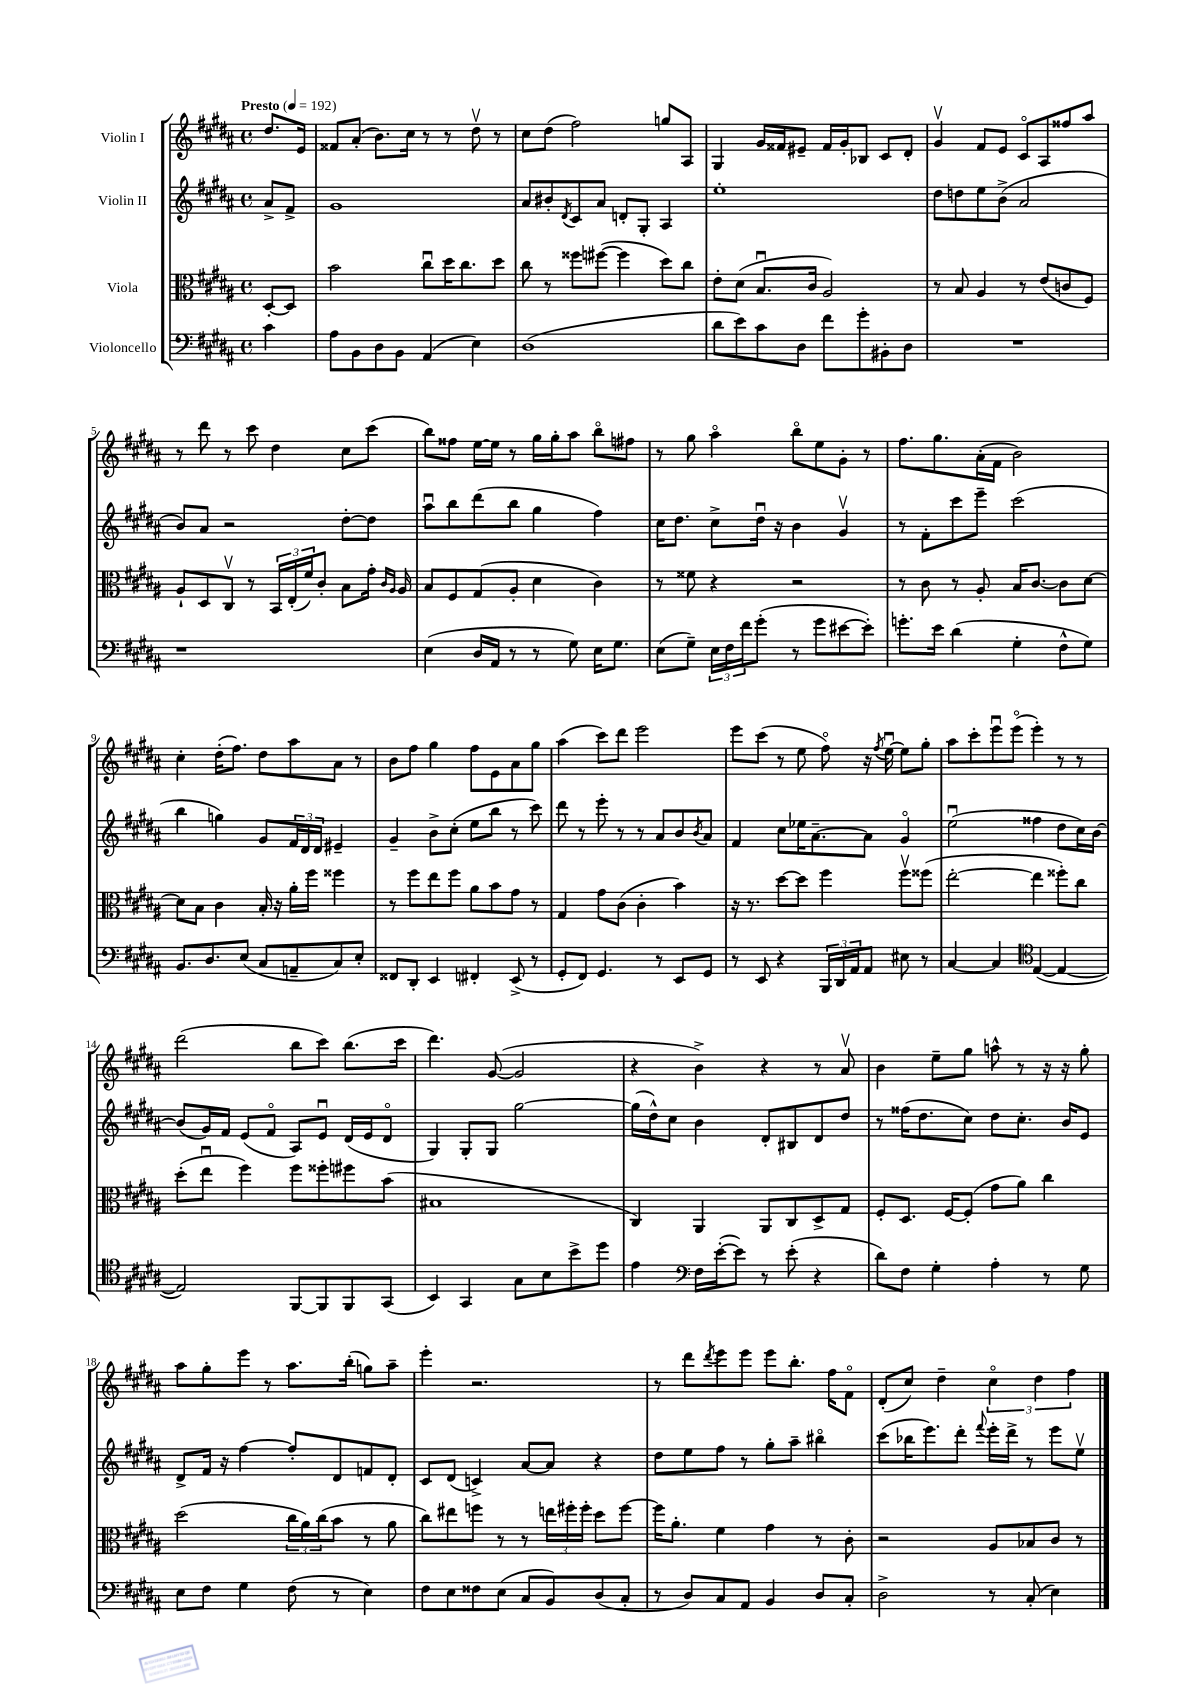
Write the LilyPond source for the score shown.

<<
\new StaffGroup <<
\new Staff = "s0" \with { instrumentName = "Violin I" } {
    \clef treble \key b \major \defaultTimeSignature \time 4/4 \partial 4 \tempo "Presto" 4 = 192
    dis''8. e'16 |
    fisis'8 ais'8-.( b'8.) cis''16 r8 r8 dis''8\upbow r8 |
    cis''8 dis''8( fis''2) g''8 ais8 |
    gis4 gis'16 fisis'16 eis'8-- fisis'16 gis'16-. bes8 cis'8 dis'8-. |
    gis'4\upbow fis'8 e'8 cis'8\flageolet ais8 fisis''8 ais''8 |
    r8 dis'''8 r8 cis'''8 dis''4 cis''8 cis'''8( |
    b''8) fisis''8 e''16~ e''16 r8 gis''16 gis''16-. ais''8 b''8\flageolet fis''8 |
    r8 gis''8 ais''4\flageolet b''8\flageolet e''8 gis'8-. r8 |
    fis''8. gis''8. ais'16-.( fis'16 b'2) |
    cis''4-. dis''16-.( fis''8.) dis''8 ais''8 ais'8 r8 |
    b'8 fis''8 gis''4 fis''8 e'8 ais'8 gis''8 |
    ais''4( cis'''8) dis'''8 e'''2 |
    e'''8 cis'''8( r8 e''8 fis''8\flageolet) r16 \acciaccatura { fis''8 } e''16~\downbow e''8 gis''8-. |
    ais''8 cis'''8-. e'''8\downbow e'''8\flageolet( e'''4-.) r8 r8 |
    dis'''2( b''8 cis'''8) b''8.( cis'''16 |
    dis'''4.) gis'8~( gis'2 |
    r4 b'4->) r4 r8 ais'8\upbow |
    b'4 e''8-- gis''8 a''8-^ r8 r16 r16 gis''8-. |
    ais''8 gis''8-. e'''8 r8 ais''8. b''16-.( g''8) ais''8-- |
    e'''4-. r2. |
    r8 dis'''8 \acciaccatura { dis'''8 } e'''8 e'''8 e'''8 b''8.-. fis''16 fis'8\flageolet |
    dis'8-.( cis''8) dis''4-- \tuplet 3/2 { cis''4\flageolet dis''4 fis''4 } \bar "|." |
}
\new Staff = "s1" \with { instrumentName = "Violin II" } {
    \clef treble \key b \major \defaultTimeSignature \time 4/4 \partial 4
    ais'8-> fis'8-> |
    gis'1 |
    ais'8 bis'8-. \acciaccatura { dis'8 } cis'8 ais'8 d'8-. gis8-. ais4 |
    e''1-. |
    dis''8 d''8 e''8 b'8->( ais'2 |
    b'8) ais'8 r2 dis''8~-. dis''8 |
    ais''8\downbow b''8 dis'''8( b''8 gis''4 fis''4) |
    cis''16 dis''8. cis''8-> dis''16\downbow r16 b'4 gis'4\upbow |
    r8 fis'8-. cis'''8 e'''8-- cis'''2( |
    b''4 g''4) gis'8 \tuplet 3/2 { fis'16 dis'16 dis'16 } eis'4-- |
    gis'4-- b'8-> cis''8-.( e''8 b''8 r8 cis'''8) |
    dis'''8 r8 e'''8-. r8 r8 ais'8 b'8 \acciaccatura { b'8 } ais'8 |
    fis'4 cis''8 ees''16 ais'8.~-- ais'8 gis'4\flageolet |
    e''2\downbow( fisis''4 dis''8 cis''16) b'16~ |
    b'8( gis'16) fis'16 e'8( fis'8\flageolet ais8) e'8\downbow dis'16( e'16 dis'8\flageolet |
    gis4) gis8-. gis8 gis''2~ |
    gis''16( dis''16-^) cis''8 b'4 dis'8-. bis8 dis'8 dis''8 |
    r8 fisis''16( dis''8. cis''8) dis''8 cis''8.-. b'16 e'8 |
    dis'8-> fis'16 r16 fis''4~ fis''8-. dis'8 f'8 dis'8-. |
    cis'8 dis'8( c'4->) ais'8~ ais'8 r4 |
    dis''8 e''8 fis''8 r8 gis''8-. ais''8-- bis''4\flageolet |
    cis'''8( bes''16 e'''8.) dis'''8-. \appoggiatura { fis'''8 } e'''16-. dis'''16-> r8 e'''8 e''8\upbow \bar "|." |
}
\new Staff = "s2" \with { instrumentName = "Viola" } {
    \clef alto \key b \major \defaultTimeSignature \time 4/4 \partial 4
    dis8~-. dis8 |
    b'2 cis''8\downbow dis''16 cis''8. dis''8 |
    cis''8 r8 fisis''8 fis''8~( fis''4 dis''8) cis''8 |
    e'8-. dis'8( b8.\downbow cis'16 ais2) |
    r8 b8 ais4 r8 e'8( c'8 fis8) |
    ais8-! dis8 cis8\upbow r8 \tuplet 3/2 { b,16 e16-.( fis'16) } cis'8-. b8 gis'16-. \grace { cis'16 ais16 } ais16 |
    b8 fis8 gis8( ais8-. dis'4 cis'4) |
    r8 fisis'8 r4 r2 |
    r8 cis'8 r8 ais8-. b16 cis'8.~ cis'8 dis'8~ |
    dis'8 b8 cis'4 b16-. r16 ais'16-. fis''16 fisis''4 |
    r8 fis''8 e''8 fis''8 ais'8 b'8 gis'8 r8 |
    gis4 gis'8 cis'8( cis'4-. b'4) |
    r16 r8. dis''8~ dis''8 fis''4 fis''8\upbow fisis''8( |
    e''2~-. e''4 fisis''8-.) cis''8 |
    dis''8-.( e''8\downbow fis''4) fis''8 fisis''8-. fis''8 b'8( |
    bis1 |
    cis4) ais,4 ais,8 cis8 dis8-> gis8 |
    fis8-. dis8. fis16~ fis8-.( gis'8 ais'8) cis''4 |
    dis''2( \tuplet 3/2 { cis''16 ais'16) cis''16( } b'8 r8 ais'8 |
    cis''8) eis''8 f''8 r8 r8 \tuplet 3/2 { e''16 fis''16-. fis''16-. } dis''8 fis''8~ |
    fis''16 ais'8.-. fis'4 gis'4 r8 cis'8-. |
    r2 ais8 bes8 cis'8 r8 \bar "|." |
}
\new Staff = "s3" \with { instrumentName = "Violoncello" } {
    \clef bass \key b \major \defaultTimeSignature \time 4/4 \partial 4
    cis'4 |
    ais8 b,8 dis8 b,8 ais,4( e4) |
    dis1( |
    dis'8 e'8) cis'8 dis8 fis'8 gis'8-. bis,8-. dis8 |
    R1 |
    r1 |
    e4( dis16 ais,16 r8 r8 gis8) e16 gis8. |
    e8( gis8--) \tuplet 3/2 { e16 fis16 fis'16 } gis'8-.( r8 gis'8 eis'8~ eis'8-.) |
    g'8.-. e'16 dis'4( gis4-. fis8-^ gis8) |
    b,8. dis8. e8( cis8 a,8-- cis8) e8-. |
    fisis,8 dis,8-. e,4 fis,4-. e,8->( r8 |
    gis,8-. fis,8) gis,4. r8 e,8 gis,8 |
    r8 e,8 r4 \tuplet 3/2 { b,,16 dis,16 ais,16 } ais,8 eis8 r8 |
    cis4~ cis4 \clef tenor e4~( e4~ |
    e2) fis,8~ fis,8 fis,8 gis,8( |
    b,4) gis,4 gis8 b8 b'8-> dis''8 |
    e'4 \clef bass fis16 e'16~-.( e'8) r8 e'8-.( r4 |
    dis'8) fis8 gis4-. ais4-. r8 gis8 |
    e8 fis8 gis4 fis8( r8 e4) |
    fis8 e8 fisis8 e8( cis8 b,8) dis8( cis8-. |
    r8 dis8) cis8 ais,8 b,4 dis8 cis8-. |
    dis2-> r8 cis8-.( e4) \bar "|." |
}
>>
>>
